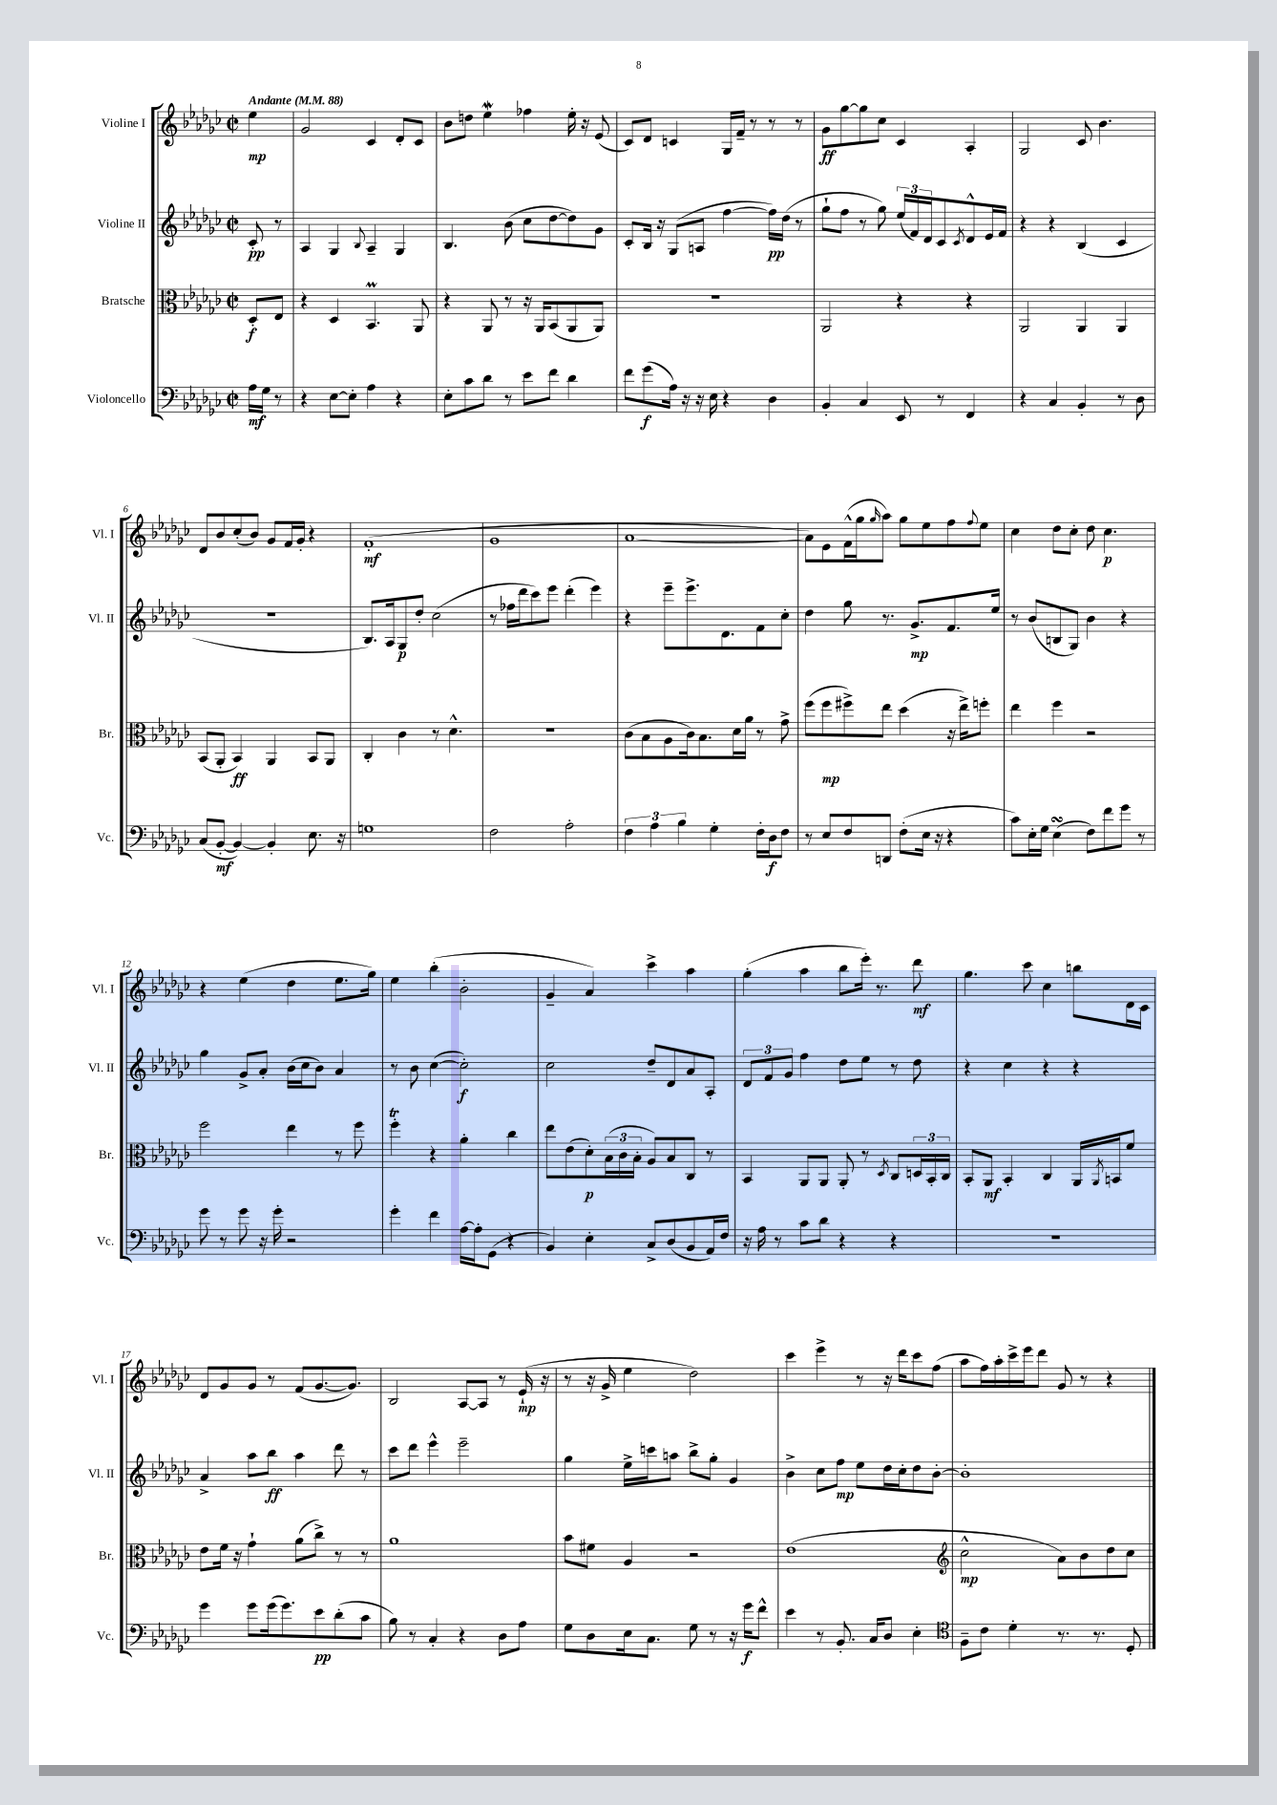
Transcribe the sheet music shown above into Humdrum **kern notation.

**kern	**kern	**kern	**kern
*staff4	*staff3	*staff2	*staff1
*clefF4	*clefC3	*clefG2	*clefG2
*k[b-e-a-d-g-c-]	*k[b-e-a-d-g-c-]	*k[b-e-a-d-g-c-]	*k[b-e-a-d-g-c-]
*M2/2	*M2/2	*M2/2	*M2/2
*met(c|)	*met(c|)	*met(c|)	*met(c|)
*MM88	*MM88	*MM88	*MM88
16A-	8D-'	8c-'	4ee-
16G-	.	.	.
8r	8E-	8r	.
=	=	=	=
4r	4r	4A-	2g-
[8E-	4D-	4G-	.
8E-']	.	.	.
.	.	8qqB-	.
4A-	4.BB-	4A-~	4c-
4r	.	4G-	8d-'
.	8AA-	.	8c-
=	=	=	=
8E-'	4r	4.B-	8b-
8c-	.	.	8dd
8d-	8AA-	.	4ee-
8r	8r	(8b-	.
8e-	16r	8cc-	4ff-
.	16AA-	.	.
8f	(8BB-	[8dd-	.
4d-	8AA-	8dd-])	16ee-'
.	.	.	16r
.	8AA-)	8g-	(8e-
=	=	=	=
8f	1r	8c-'	8c-)
(8g-	.	16B-	8d-
.	.	16r	.
16A-)	.	(8G-	4c
16r	.	.	.
16r	.	8A	.
16E-	.	.	.
4r	.	[4ff	16G-
.	.	.	16f~
.	.	.	8r
4D-	.	16ff])	8r
.	.	(16dd-	.
.	.	8r	8r
=	=	=	=
4BB-'	2AA-	8gg-`	8g-
.	.	8ff	[8gg-
4C-	.	8r	8gg-]
.	.	8gg-)	8cc-
8EE-	4r	(24ee-	4c-
.	.	24f)	.
.	.	24d-	.
8r	.	8c-	.
.	.	8qc-	.
4FF	4r	8d-^^	4A-'
.	.	16e-	.
.	.	16f	.
=	=	=	=
4r	2AA-	4r	2G-
4C-	.	4r	.
4BB-'	4AA-	(4B-	8c-
.	.	.	4.b-
8r	4AA-	4c-	.
8D-	.	.	.
=	=	=	=
(8C-	(8BB-	1r	8d-
[8BB-'	8AA-'	.	8b-
4BB-_)	4BB-)	.	(8cc-'
.	.	.	8b-)
4BB-']	4AA-	.	8g-
.	.	.	16f
.	.	.	16g-'
8.E-	8BB-	.	4r
.	8AA-	.	.
16r	.	.	.
=	=	=	=
1G	4C-'	8.B-)	(1f'
.	.	16A-	.
.	4c-	8G-	.
.	.	8dd-'	.
.	8r	(2cc-	.
.	4.d-^^	.	.
=	=	=	=
2F	1r	8r	1g-
.	.	16ff-	.
.	.	16ddd-	.
.	.	8ccc-)	.
.	.	8eee-	.
2A-'	.	(4ddd-'	.
.	.	4eee-)	.
=	=	=	=
6F	(8c-	4r	[1a-
.	8B-	.	.
6A-	.	.	.
.	8A-	8eee-~	.
6B-	.	.	.
.	16c-)	8.eee-^	.
.	8.B-	.	.
4G-'	.	.	.
.	.	8.d-	.
.	16d-	.	.
.	16a-	.	.
16F'	8r	8f	.
16D-	.	.	.
8F	8g-^	8cc-'	.
=	=	=	=
8r	(8ff	4dd-	8a-])
8E-	8ff	.	8e-
8F	8ff#^)	8gg-	(16f^^
.	.	.	16gg-
.	.	.	16qqgg-
8DD	8ee-	8.r	8aa-)
(8F'	(4dd-	.	8gg-
.	.	8.g-^	.
16E-	.	.	8ee-
16r	.	.	.
4r	16r	8.f	8ff
.	16ee-^)	.	.
.	.	.	8qqff
.	8ff'	.	8ee-
.	.	16ee-	.
=	=	=	=
8c-)	4ee-	8r	4cc-
16E-'	.	(8b-	.
16G-	.	.	.
(4E-	4ff	8B	8dd-
.	.	8G-)	8cc-'
8F)	2r	4b-	8dd-
8f	.	.	4.cc-
8g-	.	4r	.
8r	.	.	.
=	=	=	=
8g-	2ff	4gg-	4r
8r	.	.	.
8g-	.	8g-^	(4ee-
16r	.	8a-'	.
16g-'	.	.	.
2r	4ee-	(16b-	4dd-
.	.	16cc-	.
.	.	8b-)	.
.	8r	4a-	8.ee-
.	8ff	.	.
.	.	.	16gg-)
=	=	=	=
4g-'	4ff'	8r	4ee-
.	.	8b-	.
4f	4r	([4cc-	(4bb-'
[16A-	4a-'	2cc-'])	2b-'
16A-']	.	.	.
(8GG-	.	.	.
4r	4cc-	.	.
=	=	=	=
4BB-)	8ee-	2cc-	4g-~
.	(8e-	.	.
4E-'	8d-')	.	4a-)
.	(24B-	.	.
.	24c-	.	.
.	24B-'	.	.
8C-^	8A-)	8dd-~	4ccc-^
(8D-	8B-	8d-	.
8BB-	8C-	8a-	4aa-
16AA-)	8r	8A-'	.
16F	.	.	.
=	=	=	=
16r	4BB-	12d-	(4gg-'
16A-	.	.	.
.	.	12f	.
8r	.	.	.
.	.	12g-	.
8c-	8AA-	4ff	4aa-
8d-	8AA-	.	.
4r	8AA-'	8dd-	8bb-
.	8r	8ee-	16eee-')
.	.	.	8.r
.	8qD-	.	.
4r	8C-	8r	.
.	24D	8dd-	8ddd-
.	24BB-'	.	.
.	24C-	.	.
=	=	=	=
1r	8BB-'	4r	4.gg-
.	8AA-	.	.
.	4BB-'	4cc-	.
.	.	.	8ccc-
.	4C-	4r	4cc-
.	16AA-	4r	8bb
.	8qAA-	.	.
.	16BB	.	.
.	8f	.	16d-
.	.	.	16c-
=	=	=	=
4g-	8e-	4a-^	8d-
.	16f	.	8g-
.	16r	.	.
8g-	4g-`	8aa-	8g-
(16g-	.	8bb-	8r
8.g-)	.	.	.
.	(8a-	4aa-	(8f
8e-	8cc-^)	.	[8.g-
(8d-'	8r	8ddd-	.
.	.	.	8.g-])
8c-	8r	8r	.
=	=	=	=
8B-)	1a-	8ccc-	2B-
8r	.	8ddd-	.
4C-'	.	4eee-^^	.
4r	.	2eee-~	[8A-
.	.	.	8A-]
8D-	.	.	8r
8A-	.	.	(16e-`
.	.	.	16r
=	=	=	=
8G-	8b-	4gg-	8r
8D-	8f#	.	16r
.	.	.	16g-^
16E-	4A-	16ee-^	4ee-
8.C-	.	16ccc	.
.	.	8aa	.
8G-	2r	8bb-^	2dd-)
8r	.	8gg-'	.
16r	.	4g-	.
16g-	.	.	.
8f^^	.	.	.
=	=	=	=
4e-	(1e-	4b-^	4ccc-
8r	.	8cc-	4eee-^
8.BB-'	.	8ff	.
.	.	8ee-	8r
16C-	.	.	.
8D-	.	16dd-	16r
.	.	16cc-'	16ddd-
4E-'	.	8dd-	8ccc-
.	.	[8b-'	(8ff
=	=	=	=
*clefC4	*clefG2	*	*
8F~	2cc-^^	1b-']	8aa-
8c-	.	.	16ff)
.	.	.	16aa-'
4d-'	.	.	16ccc-^
.	.	.	16eee-
.	.	.	8ddd-
8.r	8a-)	.	8g-
.	8b-	.	8r
8.r	.	.	.
.	8dd-	.	4r
8D-'	8cc-	.	.
==	==	==	==
*-	*-	*-	*-
